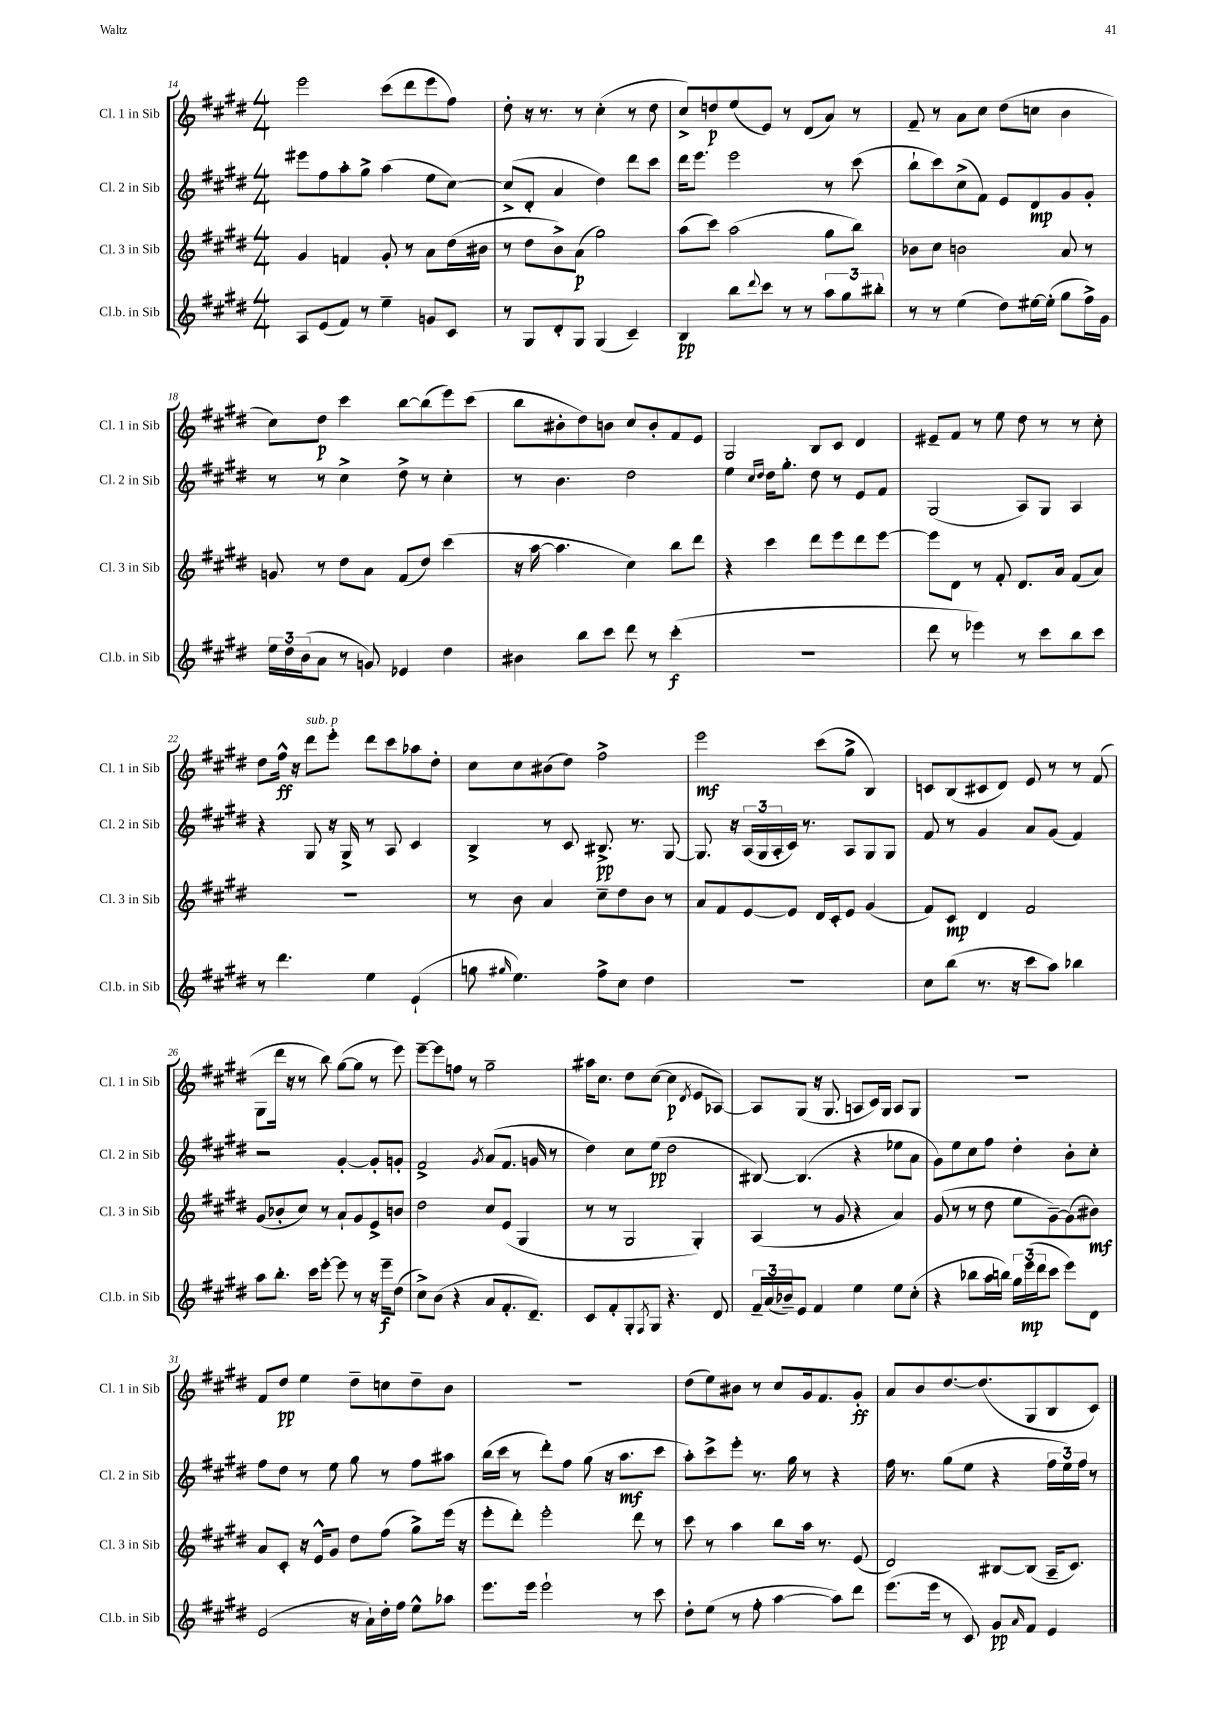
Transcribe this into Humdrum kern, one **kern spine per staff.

**kern	**kern	**kern	**kern
*staff4	*staff3	*staff2	*staff1
*clefG2	*clefG2	*clefG2	*clefG2
*k[f#c#g#d#]	*k[f#c#g#d#]	*k[f#c#g#d#]	*k[f#c#g#d#]
*M4/4	*M4/4	*M4/4	*M4/4
8A	4g#	8eee#	2eee
(8e	.	8ff#	.
8f#)	4f	8aa'	.
8r	.	8gg#^	.
4ee~	8g#'	(4aa	(8ccc#
.	8r	.	8ddd#
8g	8a	8ee	8eee
8c#	(16dd#	[8cc#)	8ff#)
.	16b#	.	.
=	=	=	=
8r	8r	(8cc#^]	8dd#'
8G#	8dd#	8d#'	16r
.	.	.	8.r
8d#'	8b^)	4a	.
8G#	(8a	.	8r
(4G#	2gg#)	4dd#)	(4cc#'
4c#~)	.	8ddd#	8r
.	.	8ccc#	8dd#
=	=	=	=
4B	(8aa	16ddd#	8cc#^)
.	.	8.eee	.
.	8ccc#)	.	8dd
8bb	(2aa	2eee	(8ee
8qqddd#	.	.	.
8ccc#	.	.	8e)
8r	.	.	8r
8r	.	.	(8d#
12aa	8gg#	8r	8a)
12gg#	.	.	.
.	8bb)	(8ccc#	8r
12bb#'	.	.	.
=	=	=	=
8r	8b-	8bb`	8f#~
8r	8cc#	8ccc#)	8r
(4ee	2b	(8cc#^	8a
.	.	8f#)	8cc#
8dd#)	.	8e	(8dd#
[16ee#	.	8d#	8cc
(16ee#']	.	.	.
8gg#	8a	8g#	4b
16ff#^)	8r	8g#'	.
16g#	.	.	.
=	=	=	=
24ee	8g	8r	8cc#)
24dd#	.	.	.
(24b	.	.	.
8a	8r	8r	8dd#
8r	8dd#	4cc#^	4ccc#
8g)	8a	.	.
4e-	(8f#	8dd#^	[8bb
.	8dd#)	8r	(8bb]
4dd#	(4ccc#	4cc#'	8eee)
.	.	.	(8ccc#
=	=	=	=
4b#	16r	8r	8bb
.	[16aa	.	.
.	4.aa]	4.b	8b#'
8bb	.	.	8dd#)
8ccc#	.	.	8b
8ddd#	4cc#)	2dd#	8cc#
8r	.	.	8b'
(4ccc#'	8bb	.	8f#
.	8ddd#	.	8e
=	=	=	=
1r	4r	4ee	2G#
.	.	16qqcc#	.
.	.	16qqdd#	.
.	4ccc#	16dd#	.
.	.	8.gg#'	.
.	8ddd#	8dd#	8B
.	8eee	8r	8c#
.	8ddd#	8e	4d#
.	[8eee	8f#	.
=	=	=	=
8ddd#	8eee]	(2G#	8e#~
8r	8d#	.	8f#
4eee-)	8r	.	8r
.	8f#'	.	8ee
8r	8.d#	8A)	8dd#
8ccc#	.	8G#	8r
.	16a	.	.
8bb	(8f#	4A	8r
8ccc#	8a)	.	8cc#'
=	=	=	=
8r	1r	4r	8dd#
4.ddd#	.	.	16ff#^^
.	.	.	16r
.	.	8G#	8ddd#
.	.	16r	8eee'
.	.	16G#^	.
4ee	.	8r	8ddd#
.	.	8A	8ccc#
(4e`	.	4c#	8aa-
.	.	.	8dd#'
=	=	=	=
8gg	8r	4B^	8cc#
16qqgg#	.	.	.
4.ee)	8b	.	8cc#
.	4a	8r	(8b#
.	.	8c#	8dd#)
8ff#^	8cc#~	8.B#^	2ff#^
8cc#	8dd#	.	.
.	.	8.r	.
4dd#	8b	.	.
.	8r	[8G#	.
=	=	=	=
1r	8a	8.G#]	2eee
.	8f#	.	.
.	.	16r	.
.	[8e	(24A	.
.	.	24G#	.
.	.	24A'	.
.	8e]	16c#)	.
.	.	8.r	.
.	16d#	.	(8ccc#
.	16c#'	.	.
.	8e	8A	8gg#^
.	(4g#	8G#	4B)
.	.	8G#	.
=	=	=	=
8cc#	8f#)	8f#	8c
(8bb	8c#	8r	(8B
8.r	4d#	4g#	8c#
.	.	.	8d#)
16r	.	.	.
8ccc#	2f#	8a	8e
8aa)	.	(8g#	8r
4bb-	.	4f#)	8r
.	.	.	(8f#
=	=	=	=
8aa	(8g#	2r	8G#
8.bb'	8b-'	.	16ddd#
.	.	.	16r
.	8cc#)	.	8r
16ccc#	.	.	.
[8eee'	8r	.	8bb)
8eee]	8a`	[4g#'	([8gg#
8r	8g#	.	8gg#]
16r	8e^	8g#']	8r
16eee~	.	.	.
(8dd#	8b	8g'	8eee)
=	=	=	=
8cc#^)	2dd#	2f#^	[8eee~
(8b	.	.	8eee]
4r	.	.	8ff
.	.	.	8r
.	.	8qg#	.
8a	8cc#	(8a	2gg#~
8.f#'	(8e	8.f#	.
.	4G#	.	.
8.d#~)	.	16g	.
.	.	8r	.
=	=	=	=
8c#	8r	4dd#)	16aa#
.	.	.	8.cc#
8f#'	8r	.	.
8G#'	2G#	8cc#	8dd#
8qF#	.	.	.
8G#	.	(8ee	([8cc#
4.r	.	2dd#	4cc#]
.	.	.	8qd#
.	4G#')	.	8e
8d#	.	.	[8A-)
=	=	=	=
24f#~	(4A	[8B#)	8A-]
(24a	.	.	.
24b-~)	.	.	.
8e	.	(4.B#]	(8G#
4f#	8r	.	16r
.	.	.	8.G#
.	8g#	.	.
4ee	4r	4r	8A
.	.	.	16c#)
.	.	.	16G#
8ee	4a)	8ee-	8A
(8cc#'	.	8a	8G#
=	=	=	=
4r	(8g#	8g#)	1r
.	8r	8ee	.
8bb-	8r	8cc#	.
16aa	8dd#	8ff#	.
16bb)	.	.	.
24gg#	8ee	4dd#'	.
(24eee	.	.	.
24ddd#	.	.	.
8ccc#	[8g#~)	.	.
8eee)	(8g#]	8b'	.
8d#	8b#)	8cc#'	.
=	=	=	=
(2e	8a	8ff#	8f#
.	8c#'	8dd#	8dd#
.	16r	8r	4ee
.	16e^^	.	.
.	8g#	8ee	.
16r	8dd#	8gg#	8dd#~
16a`)	.	.	.
16dd#'	(8ff#	8r	8cc
16ff#	.	.	.
8ee^^	8gg#^)	8ff#	8dd#~
8aa-	(16eee	8aa#	8b
.	16r	.	.
=	=	=	=
8.eee	8eee'	(16bb	1r
.	.	16ccc#	.
.	8ddd#')	8r	.
16eee	.	.	.
2eee`	2eee'	8ddd#')	.
.	.	8ff#	.
.	.	(8gg#	.
.	.	16r	.
.	.	8.aa	.
8r	8ddd#	.	.
8ccc#	8r	8ccc#	.
=	=	=	=
8dd#'	8ccc#	8aa')	(8dd#
(8ee	8r	8ccc#^	8ee)
8r	4aa	8eee'	8b#
8ff#'	.	8.r	8r
[4aa	8bb	.	8cc#
.	.	16gg#	.
.	16aa	8r	16g#
.	8.r	.	8.f#
8aa])	.	4r	.
8ddd#	(8e	.	8g#'
=	=	=	=
(8.eee	2d#)	16ff#	8a
.	.	8.r	.
.	.	.	8b
16eee	.	.	.
8r	.	(8gg#	[8.dd#
8c#)	.	8ee	.
.	.	.	(8.dd#]
8g#	[8B#	4r	.
16qqa	.	.	.
8f#	(8B#]	.	8G#
4e	16A~	24ff#	8B
.	.	24ee)	.
.	8.c#)	.	.
.	.	24ff#	.
.	.	8r	8c#)
==	==	==	==
*-	*-	*-	*-
